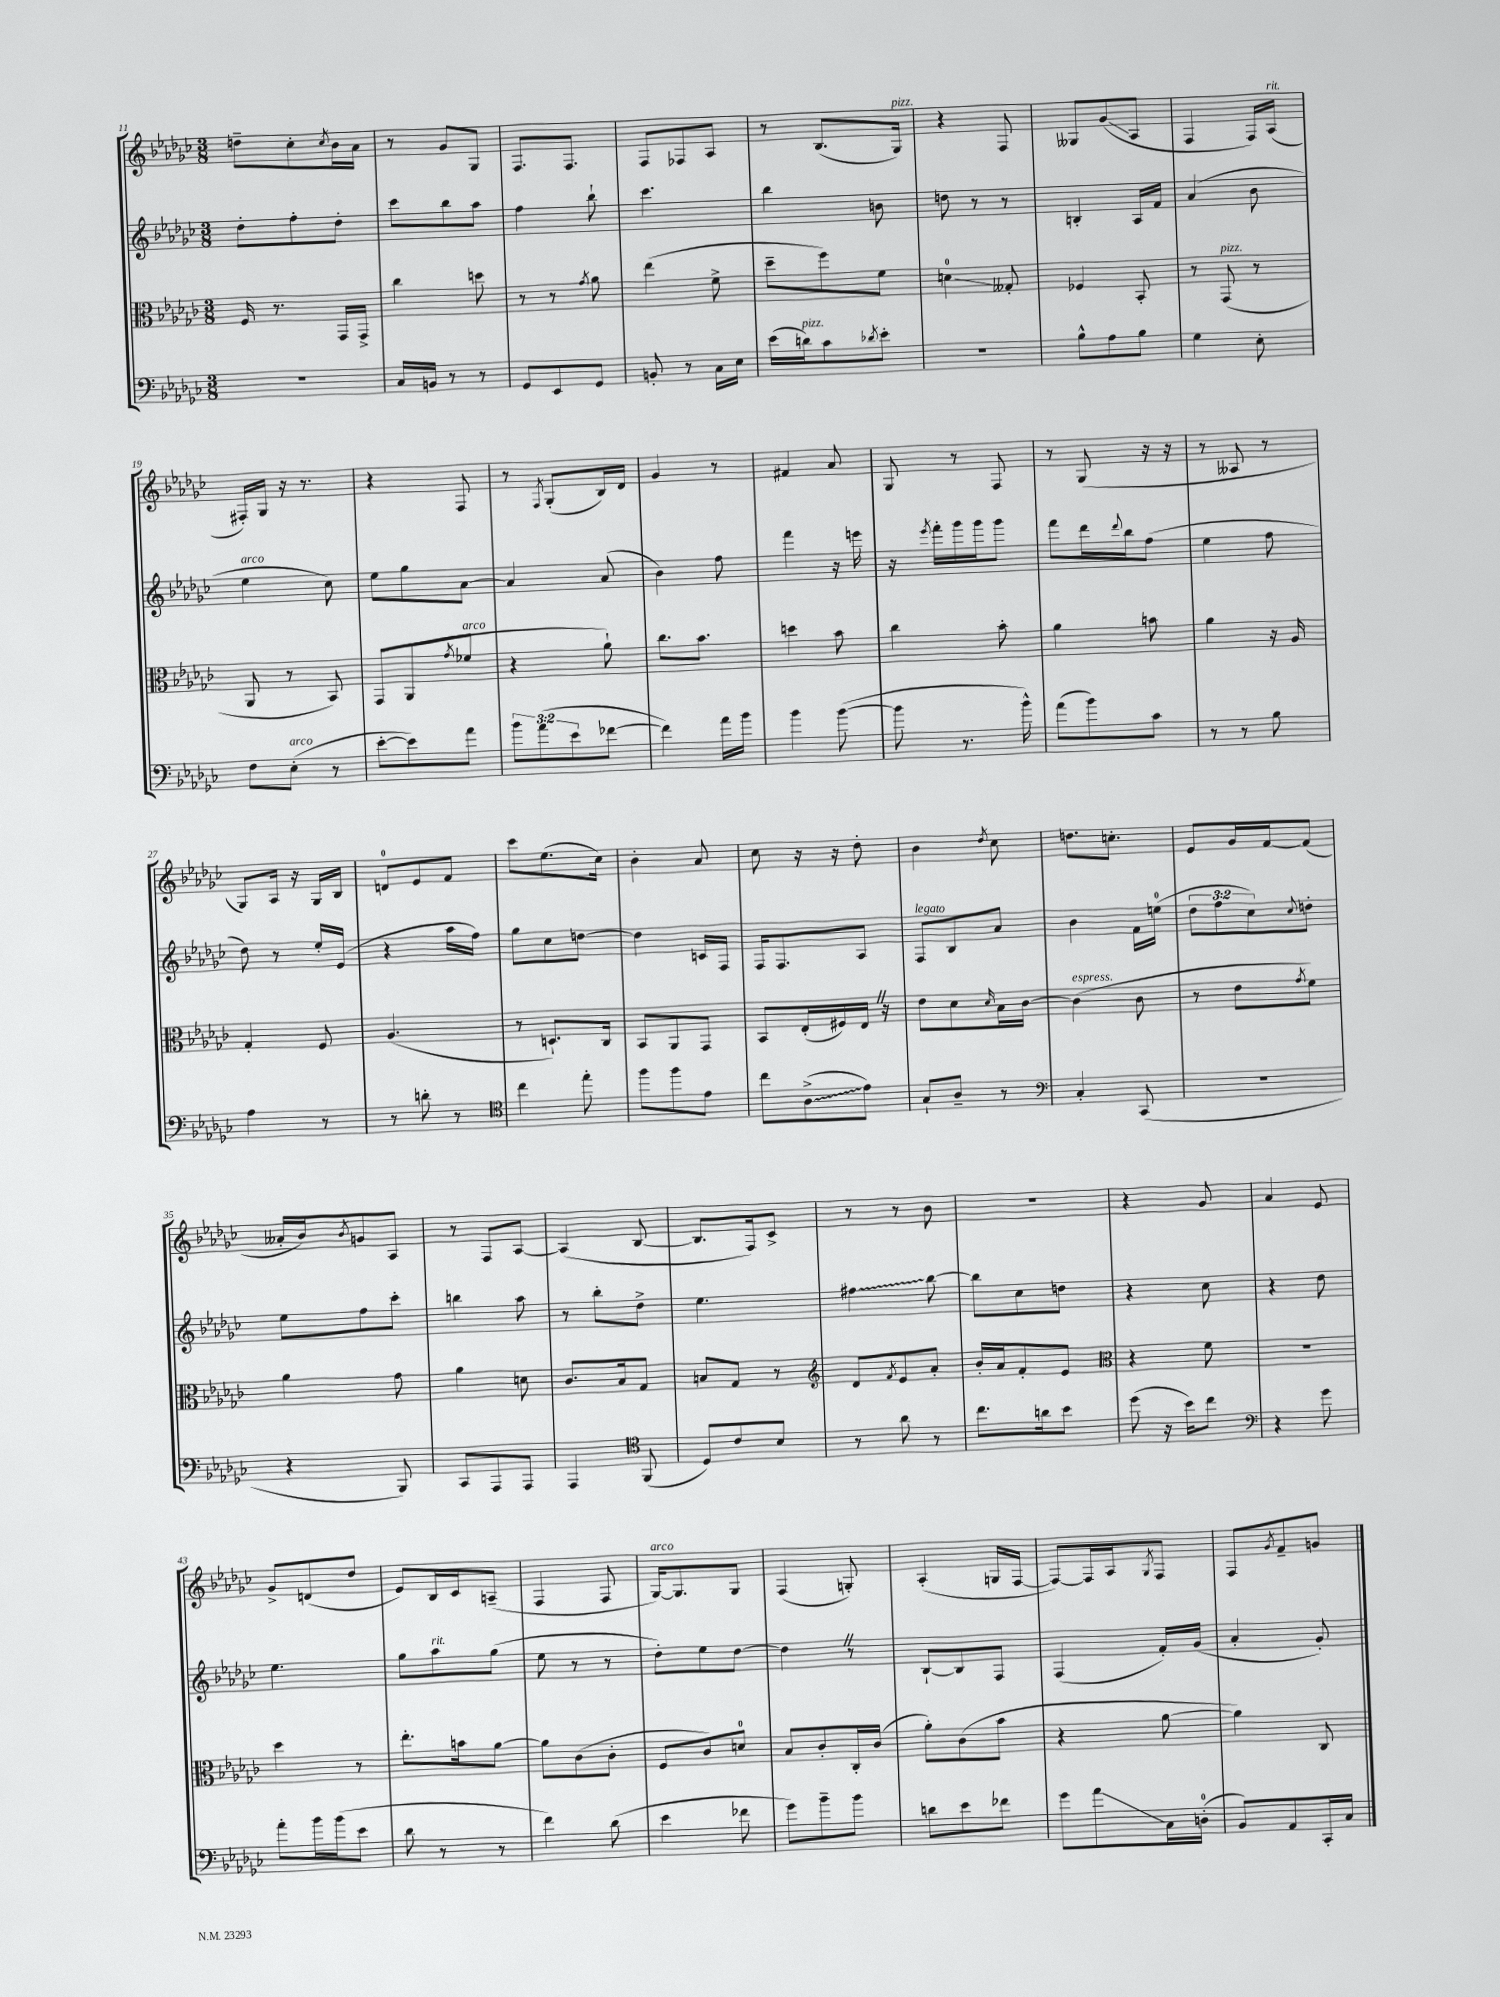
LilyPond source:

<<
\new StaffGroup <<
\new Staff = "s0" {
    \clef treble \key ges \major \numericTimeSignature \time 3/8
    d''8-- ces''8-. \acciaccatura { ces''8 } bes'16 aes'16 |
    r8 ges'8 ges8 |
    f8. f8. |
    f8 fes8 aes8 |
    r8 bes8.( ges16^\markup { \italic "pizz." }) |
    r4 f8 |
    geses8 ges'8\glissando( aes8 |
    f4 f16) aes16^\markup { \italic "rit." }( |
    fis16-.) ges16 r16 r8. |
    r4 f8 |
    r8 \acciaccatura { f8 } ges8-.( bes16) des'16 |
    ges'4 r8 |
    fis'4 aes'8 |
    ges8 r8 f8 |
    r8 ges8( r16 r16 |
    r8 aeses8 r8 |
    ges8) aes16 r16 ges16 bes16 |
    d'8-0 ees'8 f'8 |
    ces'''8 ees''8.( ces''16) |
    bes'4-. aes'8 |
    ces''8 r16 r16 des''8-. |
    bes'4 \acciaccatura { des''8 } ces''8 |
    d''8. c''8.-. |
    ees'8 ges'16 f'16~ f'8( |
    aeses'16-. bes'16) \acciaccatura { bes'8 } g'8 aes8 |
    r8 f8 aes8~ |
    aes4( bes8~ |
    bes8. f16) ces'8-> |
    r8 r8 bes'8 |
    R4. |
    r4 ges'8 |
    aes'4 ees'8 |
    ges'8-> d'8( des''8 |
    ees'8) bes16 ces'16 a8--( |
    f4 f8 |
    ges16~^\markup { \italic "arco" }) ges8. ges8 |
    f4( g8-.) |
    aes4-.( g16 f16~ |
    f8~) f16 aes16 \acciaccatura { ges8 } f8 |
    f8 \acciaccatura { ges'8 } f'8-- g'8 \bar "|." |
}
\new Staff = "s1" {
    \clef treble \key ges \major \numericTimeSignature \time 3/8 \override Staff.TupletNumber.text = #tuplet-number::calc-fraction-text
    des''8-. f''8-. des''8-. |
    ces'''8 bes''8 aes''8 |
    f''4 bes''8-! |
    ces'''4. |
    bes''4 b'8 |
    d''8 r8 r8 |
    b4-. aes16 f'16 |
    aes'4( bes'8 |
    ees''4^\markup { \italic "arco" } ces''8) |
    ees''8 ges''8 aes'8~ |
    aes'4 aes'8( |
    bes'4) f''8 |
    f'''4 r16 e'''16 |
    r16 \acciaccatura { ees'''8 } f'''16-. ges'''16 ges'''16 ges'''8 |
    f'''8 des'''16 \appoggiatura { des'''8 } bes''16 f''8( |
    ees''4 f''8 |
    des''8) r8 ees''16-. ees'16( |
    r4 aes''16 f''16) |
    ges''8 ces''8 d''8~ |
    d''4 c'16 f16 |
    f16 f8. aes8 |
    f8^\markup { \italic "legato" } bes8 aes'8 |
    bes'4 f'16 e''16-0( |
    \tuplet 3/2 { des''8 f''8 ces''8) } \appoggiatura { ces''8 } d''8-. |
    ees''8 f''8 ces'''8-. |
    b''4 aes''8 |
    r8 bes''8-. des''8-> |
    ees''4. |
    \once \override Glissando.style = #'zigzag fis''4\glissando bes''8~ |
    bes''8 ces''8 d''8 |
    r4 ces''8 |
    r4 des''8 |
    ees''4. |
    ges''8 aes''8^\markup { \italic "rit." } ges''8( |
    ees''8 r8 r8 |
    des''8-.) ees''8 des''8~ |
    des''4 \once \override BreathingSign.text = \markup { \musicglyph "scripts.caesura.straight" } \breathe r8 |
    bes8~-! bes8 f8 |
    f4( f'16-.) ges'16( |
    aes'4-. ges'8-.) \bar "|." |
}
\new Staff = "s2" {
    \clef alto \key ges \major \numericTimeSignature \time 3/8
    f16 r8. ges,16 ges,16-> |
    ces''4 d''8 |
    r8 r8 \acciaccatura { ges'8 } aes'8 |
    ees''4( f'8-> |
    des''8-- f''8) f'8 |
    d'4-0\glissando geses8-. |
    fes4 bes,8-. |
    r8 ges,8^\markup { \italic "pizz." }( r8 |
    aes,8 r8 bes,8) |
    ges,8( aes,8 \acciaccatura { ges'8 } fes'8^\markup { \italic "arco" } |
    r4 aes'8-!) |
    ces''8. bes'8. |
    d''4 bes'8 |
    ces''4 bes'8-. |
    aes'4 b'8 |
    aes'4 r16 aes16 |
    ges4-. f8 |
    aes4.( |
    r8 d8.-!) ces16 |
    bes,8 aes,8 ges,8 |
    bes,8 ees16-.( fis16) ees16 \once \override BreathingSign.text = \markup { \musicglyph "scripts.caesura.straight" } \breathe r16 |
    ees'8 des'8 \grace { des'16 } bes16 ces'16~ |
    ces'4^\markup { \italic "espress." }( ces'8 |
    r8 ees'8 \acciaccatura { ges'8 } f'8) |
    aes'4 ges'8 |
    aes'4 d'8 |
    ces'8. bes16 ges8 |
    b8 ges8 r8 |
    \clef treble des'8 \acciaccatura { f'8 } ees'8 aes'8-. |
    bes'16-. aes'16 f'8-. ees'8 |
    \clef alto r4 f'8 |
    R4. |
    des''4 r8 |
    ees''8.-. b'16 aes'8~ |
    aes'8 ces'8( ces'8-. |
    f8 ces'8) d'8-0 |
    bes8 ces'8-. ces16-. ces'16( |
    aes'8-.) ces'8( bes'8 |
    r4 aes'8~ |
    aes'4) ces8 \bar "|." |
}
\new Staff = "s3" {
    \clef bass \key ges \major \numericTimeSignature \time 3/8 \override Staff.TupletNumber.text = #tuplet-number::calc-fraction-text
    R4. |
    ces16 b,16 r8 r8 |
    ges,8 ees,8 ges,8 |
    b,8-. r8 ces16 ees16 |
    ees'16( d'16^\markup { \italic "pizz." }) ces'8 \acciaccatura { des'8 } ees'8-. |
    R4. |
    bes8-^ aes8 bes8 |
    ges4 ees8-. |
    f8 ees8-.^\markup { \italic "arco" }( r8 |
    ees'8~-. ees'8) aes'8 |
    \tuplet 3/2 { bes'8 aes'8( ees'8 } fes'8~ |
    fes'4) aes'16 bes'16 |
    bes'4 bes'8~( |
    bes'8 r8. bes'16-^) |
    aes'8( bes'8) ces'8 |
    r8 r8 bes8 |
    aes4 r8 |
    r8 d'8-. r8 |
    \clef tenor ces''4 ees''8-. |
    f''8 f''8 ees'8 |
    ces''8 \once \override Glissando.style = #'zigzag aes8->\glissando( ees'8) |
    ges8-! aes8-- r8 |
    \clef bass ces4-. ces,8( |
    R4. |
    r4 bes,,8) |
    ces,8 aes,,8 aes,,8 |
    aes,,4 \clef tenor f,8( |
    des8) ces'8 bes8 |
    r8 aes'8 r8 |
    ces''8. a'16 bes'8 |
    des''8( r16 bes'16) ces''8 |
    \clef bass r4 ges'8 |
    aes'8-. bes'16 bes'16( ees'8 |
    des'8 r8 r8 |
    f'4) des'8( |
    ees'4 fes'8 |
    ges'8) bes'8-- bes'8 |
    d'8 ees'8 fes'8 |
    ges'8 aes'8\glissando ces16 d16-0-.( |
    bes,8) aes,8 ces,16-. ces16 \bar "|." |
}
>>
>>
\layout { \context { \Score currentBarNumber = #11 } }
